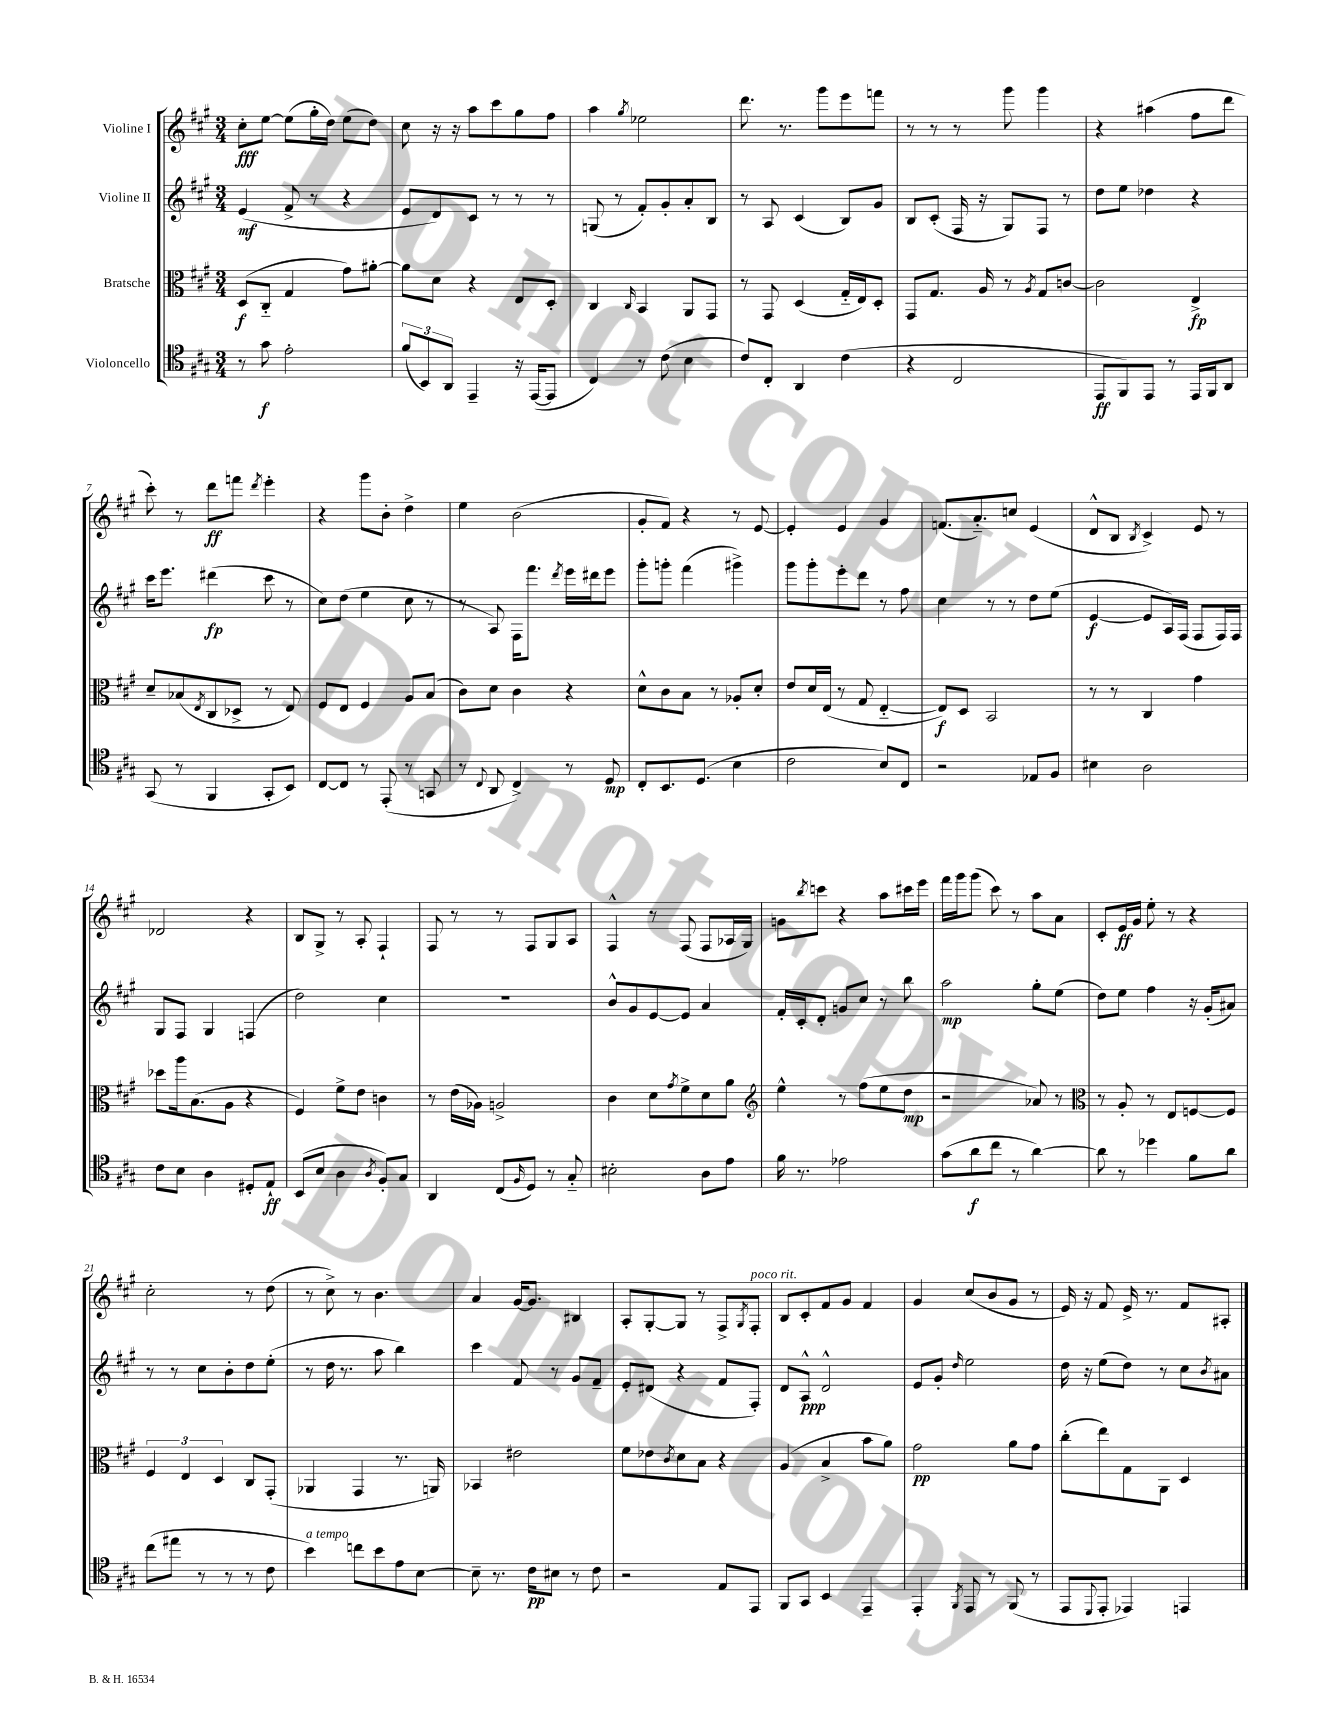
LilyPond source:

<<
\new StaffGroup <<
\new Staff = "s0" \with { instrumentName = "Violine I" } {
    \clef treble \key a \major \numericTimeSignature \time 3/4
    cis''8-.\fff e''8~ e''8( gis''16-. d''16) e''8( d''8) |
    cis''8 r16 r16 a''8 cis'''8 gis''8 fis''8 |
    a''4 \acciaccatura { gis''8 } ees''2 |
    d'''8. r8. gis'''8 e'''8 f'''8 |
    r8 r8 r8 gis'''8 gis'''4 |
    r4 ais''4( fis''8 d'''8 |
    cis'''8-.) r8 d'''8\ff f'''8 \acciaccatura { d'''8 } e'''4-. |
    r4 gis'''8 b'8-. d''4-> |
    e''4 b'2( |
    gis'8-. fis'8) r4 r8 e'8~ |
    e'4-. e'4 gis'4 |
    f'8.( a'8.-_) c''8 e'4( |
    d'8-^ b8 \acciaccatura { b8 } cis'4->) e'8 r8 |
    des'2 r4 |
    b8 gis8-> r8 a8-. fis4-! |
    fis8 r8 r8 fis8 gis8 a8 |
    fis4-^ r8 fis8( fis8 aes16 gis16) |
    g'8 \acciaccatura { b''8 } c'''8 r4 a''8 cis'''16 e'''16 |
    fis'''16 gis'''16 gis'''8( cis'''8) r8 a''8 a'8 |
    cis'8-. e'16\ff gis'16 e''8-. r8 r4 |
    cis''2-. r8 d''8( |
    r8 cis''8->) r8 b'4. |
    a'4 gis'16~ gis'8. bis4 |
    a8-. gis8~-. gis8 r8 fis8-> \acciaccatura { gis8 } fis8-.^\markup { \italic "poco rit." } |
    b8 cis'8-. fis'8 gis'8 fis'4 |
    gis'4 cis''8( b'8 gis'8 r8 |
    e'16) r16 fis'8 e'16-> r8. fis'8 ais8-. \bar "|." |
}
\new Staff = "s1" \with { instrumentName = "Violine II" } {
    \clef treble \key a \major \numericTimeSignature \time 3/4
    e'4\mf( fis'8-> r8 r4 |
    e'8 d'8) cis'8 r8 r8 r8 |
    g8( r8 fis'8-.) gis'8-. a'8-. b8 |
    r8 a8 cis'4( b8) gis'8 |
    b8 cis'8-.( fis16 r16 gis8) fis8 r8 |
    d''8 e''8 des''4 r4 |
    cis'''16 e'''8. dis'''4\fp( cis'''8 r8 |
    cis''8) d''8( e''4 cis''8 r8 |
    r8 a8) fis16 fis'''8. \acciaccatura { d'''8 } e'''16 dis'''16 e'''8 |
    gis'''8-. g'''8-. fis'''4( gis'''4->) |
    gis'''8 gis'''8-. e'''8-. d'''8 r8 fis''8 |
    cis''4 r8 r8 d''8 e''8( |
    e'4~\f e'8 a16) fis16( fis8 fis16) fis16 |
    gis8 fis8 gis4 f4( |
    d''2) cis''4 |
    R2. |
    b'8-^ gis'8 e'8~ e'8 a'4 |
    fis'16-. cis'16-. d'8-. g'8 cis''8 r8 b''8 |
    a''2\mp gis''8-. e''8( |
    d''8) e''8 fis''4 r16 gis'16-.( ais'8) |
    r8 r8 cis''8 b'8-. d''8 e''8-.( |
    r8 d''16 r8. a''8 b''4) |
    cis'''4 fis'8 r8 gis'8 fis'8-- |
    e'8-. dis'8( r4 fis'8 fis8-.) |
    d'8 a8-^\ppp d'2-^ |
    e'8 gis'8-. \grace { d''16 } e''2 |
    d''16 r16 e''8( d''8) r8 cis''8 \acciaccatura { b'8 } ais'8 \bar "|." |
}
\new Staff = "s2" \with { instrumentName = "Bratsche" } {
    \clef alto \key a \major \numericTimeSignature \time 3/4
    d8\f( cis8-_ gis4 gis'8) ais'8~-. |
    ais'8 d'8 r4 e8 d8-. |
    cis4 \grace { cis16 } b,4 a,8 gis,8 |
    r8 gis,8 d4( gis16-_ e16) d8-. |
    gis,8 gis8. a16 r8 \acciaccatura { a8 } gis8 c'8~ |
    c'2 e4->\fp |
    d'8-- bes8( \acciaccatura { e8 } cis8 des8-> r8 e8) |
    fis8 e8 fis4 a8 b8( |
    cis'8) d'8 cis'4 r4 |
    d'8-^ cis'8 b8 r8 aes8-. d'8-. |
    e'8 d'16 e16( r8 gis8 e4~-_ |
    e8\f) d8 b,2 |
    r8 r8 cis4 gis'4 |
    des''8 a''16 b8.( a8 r4 |
    fis4) fis'8-> e'8 c'4 |
    r8 e'16( aes16) a2-> |
    cis'4 d'8 \acciaccatura { gis'8 } fis'8-> d'8 a'8 |
    \clef treble e''4-^ r8 fis''8( e''8 d''8\mp |
    r2 aes'8) r8 |
    \clef alto r8 a8-. r8 e8 f8~ f8 |
    \tuplet 3/2 { fis4 e4 d4 } cis8 gis,8-.( |
    aes,4 gis,4 r8. a,16) |
    bes,4 eis'2 |
    fis'8 ees'8 \acciaccatura { cis'8 } d'8 b8 r4 |
    a4( b4-> b'8 a'8) |
    gis'2\pp a'8 gis'8 |
    cis''8-.( e''8) gis8 a,8 d4 \bar "|." |
}
\new Staff = "s3" \with { instrumentName = "Violoncello" } {
    \clef tenor \key a \major \numericTimeSignature \time 3/4
    r8 gis'8\f e'2-. |
    \tuplet 3/2 { fis'8( b,8) a,8 } e,4-- r16 e,16~( e,8 |
    cis4) r8 cis'8( b4 |
    cis'8) cis8-. a,4 cis'4( |
    r4 cis2 |
    e,8\ff fis,8) e,8 r8 e,16 fis,16 a,8 |
    gis,8( r8 fis,4 gis,8-. b,8) |
    cis8~ cis8 r8 e,8-.( r8 g,8 |
    r8 \appoggiatura { cis8 } a,8 cis4->) r8 d8\mp |
    cis8-. b,8. d8.( b4 |
    cis'2 b8) cis8 |
    r2 ees8 fis8 |
    bis4 a2 |
    cis'8 b8 a4 dis8-. e8-!\ff |
    b,8( b8 a4 \acciaccatura { a8 } fis8-.) gis8 |
    a,4 cis8( \grace { fis16 } d8) r8 gis8-_ |
    bis2-. a8 e'8 |
    fis'16 r8. ees'2 |
    gis'8( a'8\f cis''8 r8 a'4~) |
    a'8 r8 des''4 fis'8 a'8 |
    cis''8( eis''8 r8 r8 r8 cis'8 |
    b'4^\markup { \italic "a tempo" }) c''8 b'8 e'8 b8~ |
    b8-- r8. cis'16\pp bis8 r8 cis'8 |
    r2 e8 e,8 |
    fis,8 gis,8 b,4 e,4-- |
    e,4-. \acciaccatura { fis,8 } e,8 r8 fis,8( r8 |
    e,8 \appoggiatura { d,8 } e,8-. ees,4) e,4 \bar "|." |
}
>>
>>
